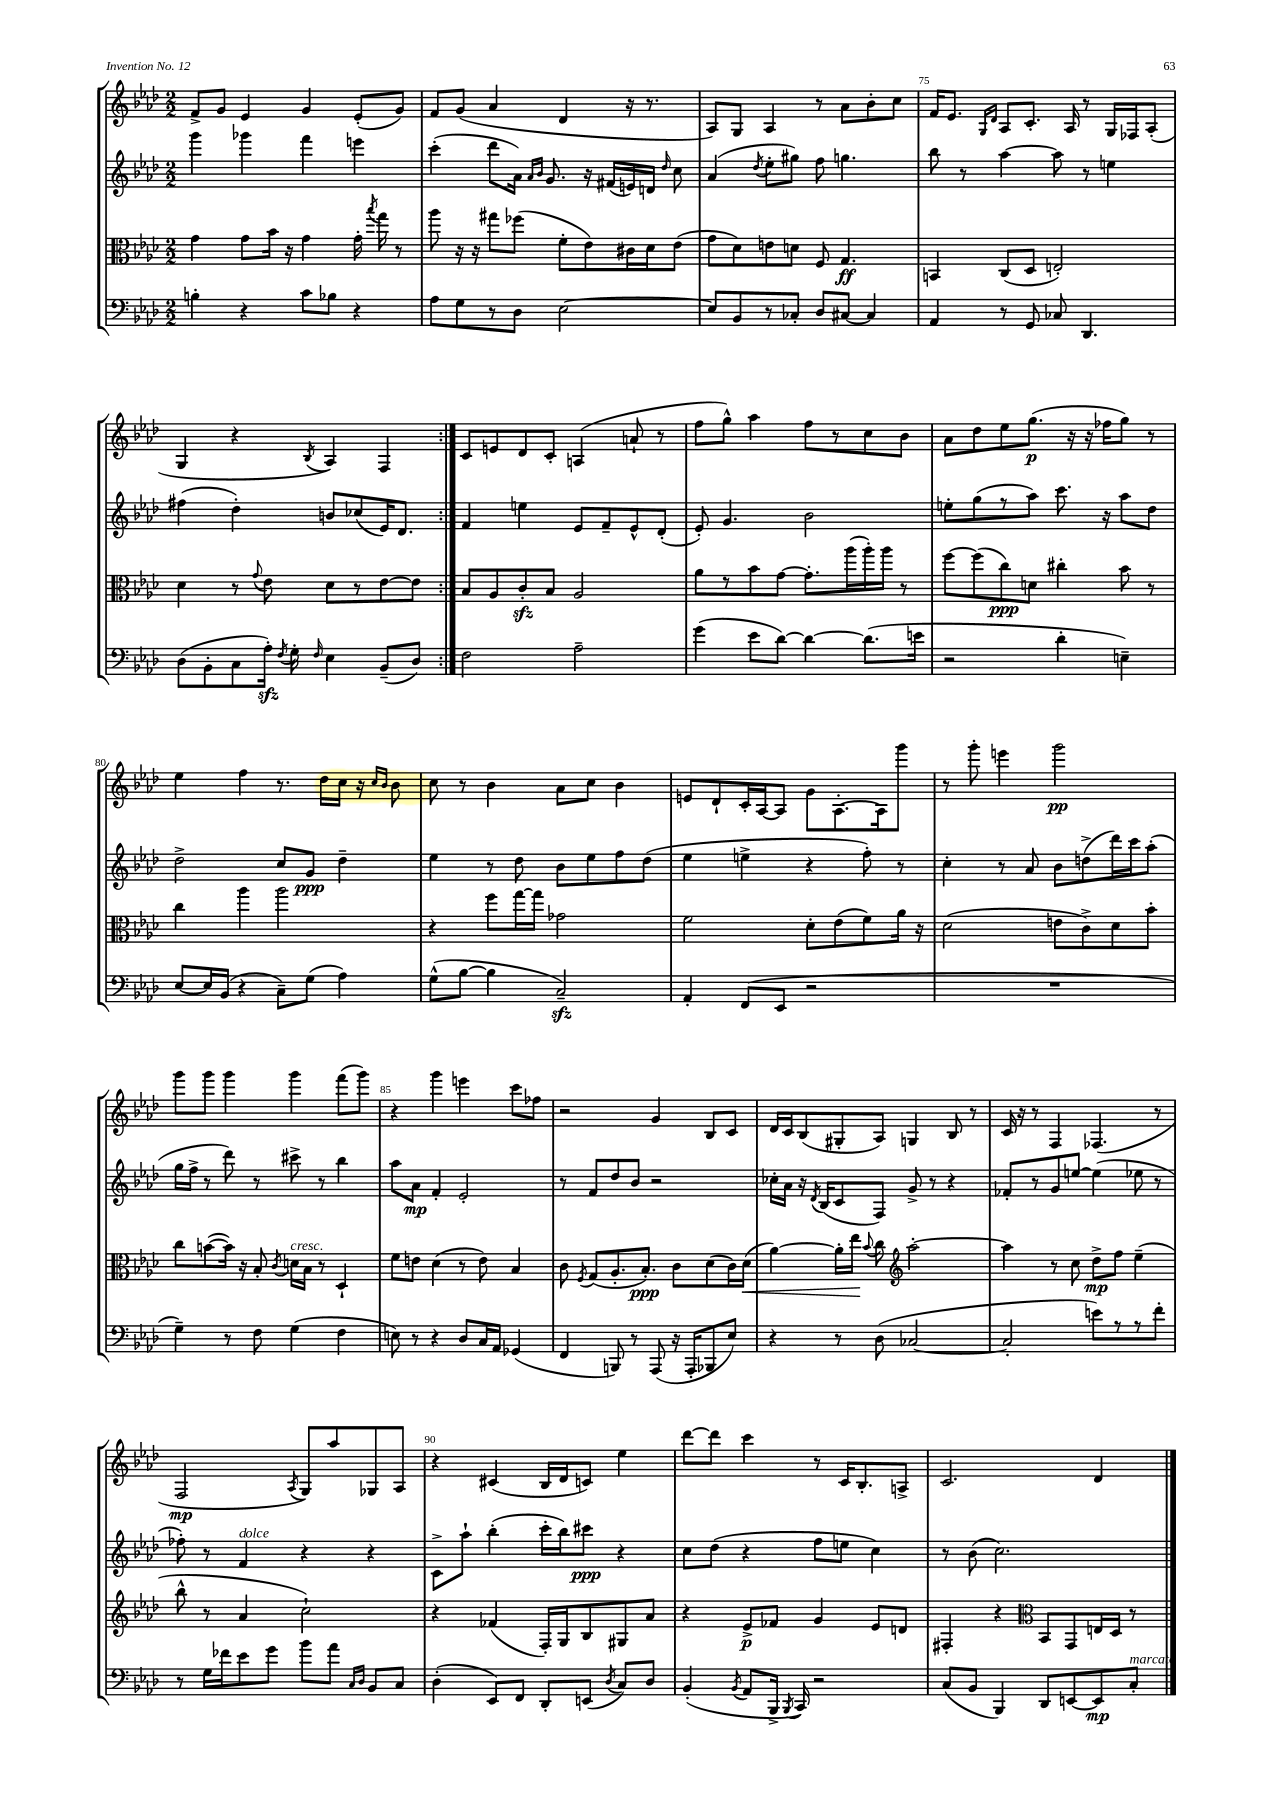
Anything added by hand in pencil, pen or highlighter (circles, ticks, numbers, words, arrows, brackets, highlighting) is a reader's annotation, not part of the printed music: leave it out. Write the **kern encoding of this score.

**kern	**kern	**kern	**kern
*staff4	*staff3	*staff2	*staff1
*clefF4	*clefC3	*clefG2	*clefG2
*k[b-e-a-d-]	*k[b-e-a-d-]	*k[b-e-a-d-]	*k[b-e-a-d-]
*M2/2	*M2/2	*M2/2	*M2/2
4B'	4g	4ggg	8f^
.	.	.	8g
4r	8g	4ggg-	4e-
.	16b-	.	.
.	16r	.	.
8c	4g	4fff	4g
8B-	.	.	.
4r	16g'	4eee	(8e-'
.	8qbb-	.	.
.	16gg	.	.
.	8r	.	8g)
=	=	=	=
8A-	8aa-	(4ccc'	8f
8G	16r	.	(8g
.	16r	.	.
8r	8gg#	8ddd-	4a-
8D-	(8ff-	16a-)	.
.	.	16qqa-	.
.	.	16qqb-	.
.	.	8.g	.
[2E-	8f'	.	4d-
.	8e-)	16r	.
.	.	(16f#	.
.	16c#	16e)	16r
.	16d-	16d	8.r
.	.	16qqdd-	.
.	(8e-	8cc	.
=	=	=	=
8E-]	8g	(4a-	8A-)
8BB-	8d-)	.	8G
.	.	8qdd-	.
8r	8e	8ee-'	4A-
8C-'	8d	8gg#)	.
8D-	8F	8ff	8r
[8C#	4.G	4.gg	8a-
4C#]	.	.	8b-'
.	.	.	8cc
=	=	=	=
4AA-	4BB	8bb-	16f
.	.	.	8.e-
.	.	8r	.
.	.	.	16qqG
.	.	.	16qqd-
8r	(8C	[4aa-	8A-
8GG	8D-	.	8.c'
8C-	2E')	8aa-]	.
.	.	.	16A-
4.DD-	.	8r	8r
.	.	4ee	16G
.	.	.	16F-
.	.	.	(8A-'
=	=	=	=
(8D-	4d-	(4ff#	4G
8BB-'	.	.	.
8C	8r	4dd-')	4r
.	8qqg	.	.
16A-')	8e-	.	.
8qF	.	.	.
16G'	.	.	.
16qqF	.	.	8qB-
4E-	8d-	8b	4A-)
.	8r	(8cc-	.
(8BB-~	[8e-	16e-)	4F
.	.	8.d-	.
8D-)	8e-]	.	.
=:|!	=:|!	=:|!	=:|!
2F	8B-	4f	8c
.	8A-	.	8e
.	8c'	4ee	8d-
.	8B-	.	8c'
2A-~	2A-	8e-	(4A
.	.	8f~	.
.	.	8e-^^	8a`
.	.	(8d-'	8r
=	=	=	=
(4g	8a-	8e-')	8ff
.	8r	4.g	8gg^^)
8e-	8b-	.	4aa-
[8d-)	[8g	.	.
4d-_	8.g']	2b-	8ff
.	.	.	8r
.	(16aa-	.	.
(8.d-]	16aa-')	.	8cc
.	16aa-	.	.
.	8r	.	8b-
16e	.	.	.
=	=	=	=
2r	[8ff	8ee'	8a-
.	(8ff]	(8gg	8dd-
.	8cc)	8r	8ee-
.	8d	8aa-)	(8.gg
4d-'	4cc#'	8.ccc	.
.	.	.	16r
.	.	.	16r
.	.	16r	16ff-
4E~)	8b-	8aa-	8gg)
.	8r	8dd-	8r
=	=	=	=
[8E-	4cc	2dd-^	4ee-
16E-]	.	.	.
(16BB-	.	.	.
4r	4aa-	.	4ff
8C~)	2aa-	8cc	8.r
(8G	.	8g	.
.	.	.	16dd-
4A-)	.	4dd-~	16cc
.	.	.	16r
.	.	.	16qqcc
.	.	.	16qqb-
.	.	.	8b-
=	=	=	=
(8G^^	4r	4ee-	8cc
[8B-	.	.	8r
4B-]	8ff	8r	4b-
.	[16gg	8dd-	.
.	16gg]	.	.
2C~)	2g-	8b-	8a-
.	.	8ee-	8cc
.	.	8ff	4b-
.	.	(8dd-	.
=	=	=	=
4AA-'	2f	4ee-	8e
.	.	.	8d-`
(8FF	.	4ee^	16c'
.	.	.	[16A-
8EE-	.	.	8A-]
2r	8d-'	4r	8g
.	(8e-	.	[8.A-'
.	8f)	8ff')	.
.	.	.	16A-]
.	16a-	8r	8ggg
.	16r	.	.
=	=	=	=
1r	(2d-	4cc'	8r
.	.	.	8ggg'
.	.	8r	4eee
.	.	8a-	.
.	8e	8b-	2ggg
.	8c^)	(8dd^	.
.	8d-	16ddd-)	.
.	.	16ccc	.
.	8b-'	(8aa-'	.
=	=	=	=
4G~)	8cc	16gg	8ggg
.	.	16ff^	.
.	([8b	8r	8ggg
8r	16b])	8ddd-)	4ggg
.	16r	.	.
8F	8B-'	8r	.
.	8qc	.	.
(4G	16d	8ccc#^	4ggg
.	16B-	.	.
.	8r	8r	.
4F	4D-`	4bb-	(8fff
.	.	.	8ggg)
=	=	=	=
8E)	8f	8aa-	4r
8r	8e	8a-	.
4r	(4d-	4f'	4ggg
8D-	8r	2e-'	4eee
16C	8e)	.	.
16AA-	.	.	.
(4GG-	4B-	.	8ccc
.	.	.	8ff-
=	=	=	=
4FF	8c	8r	2r
.	8qF	.	.
.	(8G	8f	.
8BBB)	8.A-'	8dd-	.
8r	.	8b-	.
.	8.B-')	.	.
(8AAA-	.	2r	4g
16r	8c	.	.
16AAA-'	.	.	.
8BBB-	(8d-	.	8B-
8E-)	16c)	.	8c
.	(16d-	.	.
=	=	=	=
4r	[4a-)	16cc-'	16d-
.	.	16a-	16c
.	.	16r	(8B-
.	.	8qd-	.
.	.	(16B-	.
8r	16a-']	8c	8G#'
.	16ee-	.	.
.	8qqb-	.	.
(8D-	8cc	8F)	8A-)
*	*clefG2	*	*
[2C-	[2aa-'	8g^	4G
.	.	8r	.
.	.	4r	8B-
.	.	.	8r
=	=	=	=
2C-']	4aa-]	8f-'	16c
.	.	.	16r
.	.	8r	8r
.	8r	8g	4F
.	8cc	[8ee	.
8e)	8dd-^	(4ee]	(4.F-
8r	8ff	.	.
8r	(4ee-~	8ee-	.
8f'	.	8r	8r
=	=	=	=
8r	8bb-^^	8ff-')	2F
16G	8r	8r	.
16f-	.	.	.
8e-	4a-	4f	.
8g	.	.	.
.	.	.	8qA-
8b-	2cc`)	4r	8G)
8a-	.	.	8aa-
16qqC	.	.	.
16qqD-	.	.	.
8BB-	.	4r	8G-
8C	.	.	8A-
=	=	=	=
(4D-'	4r	8c^	4r
.	.	8aa-`	.
8EE-)	(4f-	(4bb-'	(4c#
8FF	.	.	.
8DD-'	16F')	16ccc'	16B-
.	16G	16bb-)	16d-
(8EE	8B-	8ccc#	8c)
8qD-	.	.	.
8C)	8G#	4r	4ee-
8D-	8a-	.	.
=	=	=	=
(4BB-'	4r	8cc	[8ddd-
.	.	(8dd-	8ddd-]
8qBB-	.	.	.
8AA-	8e-^	4r	4ccc
16BBB-^	8f-	.	.
8qBBB-	.	.	.
16CC)	.	.	.
2r	4g	8ff	8r
.	.	8ee	16c
.	.	.	8.B-'
.	8e-	4cc)	.
.	8d	.	8A^
=	=	=	=
(8C	4F#'	8r	2.c
8BB-	.	(8b-	.
4BBB-)	4r	2.cc)	.
*	*clefC3	*	*
8DD-	8BB-	.	.
[8EE	8GG	.	.
8EE]	16E	.	4d-
.	16D-	.	.
8C'	8r	.	.
==	==	==	==
*-	*-	*-	*-
